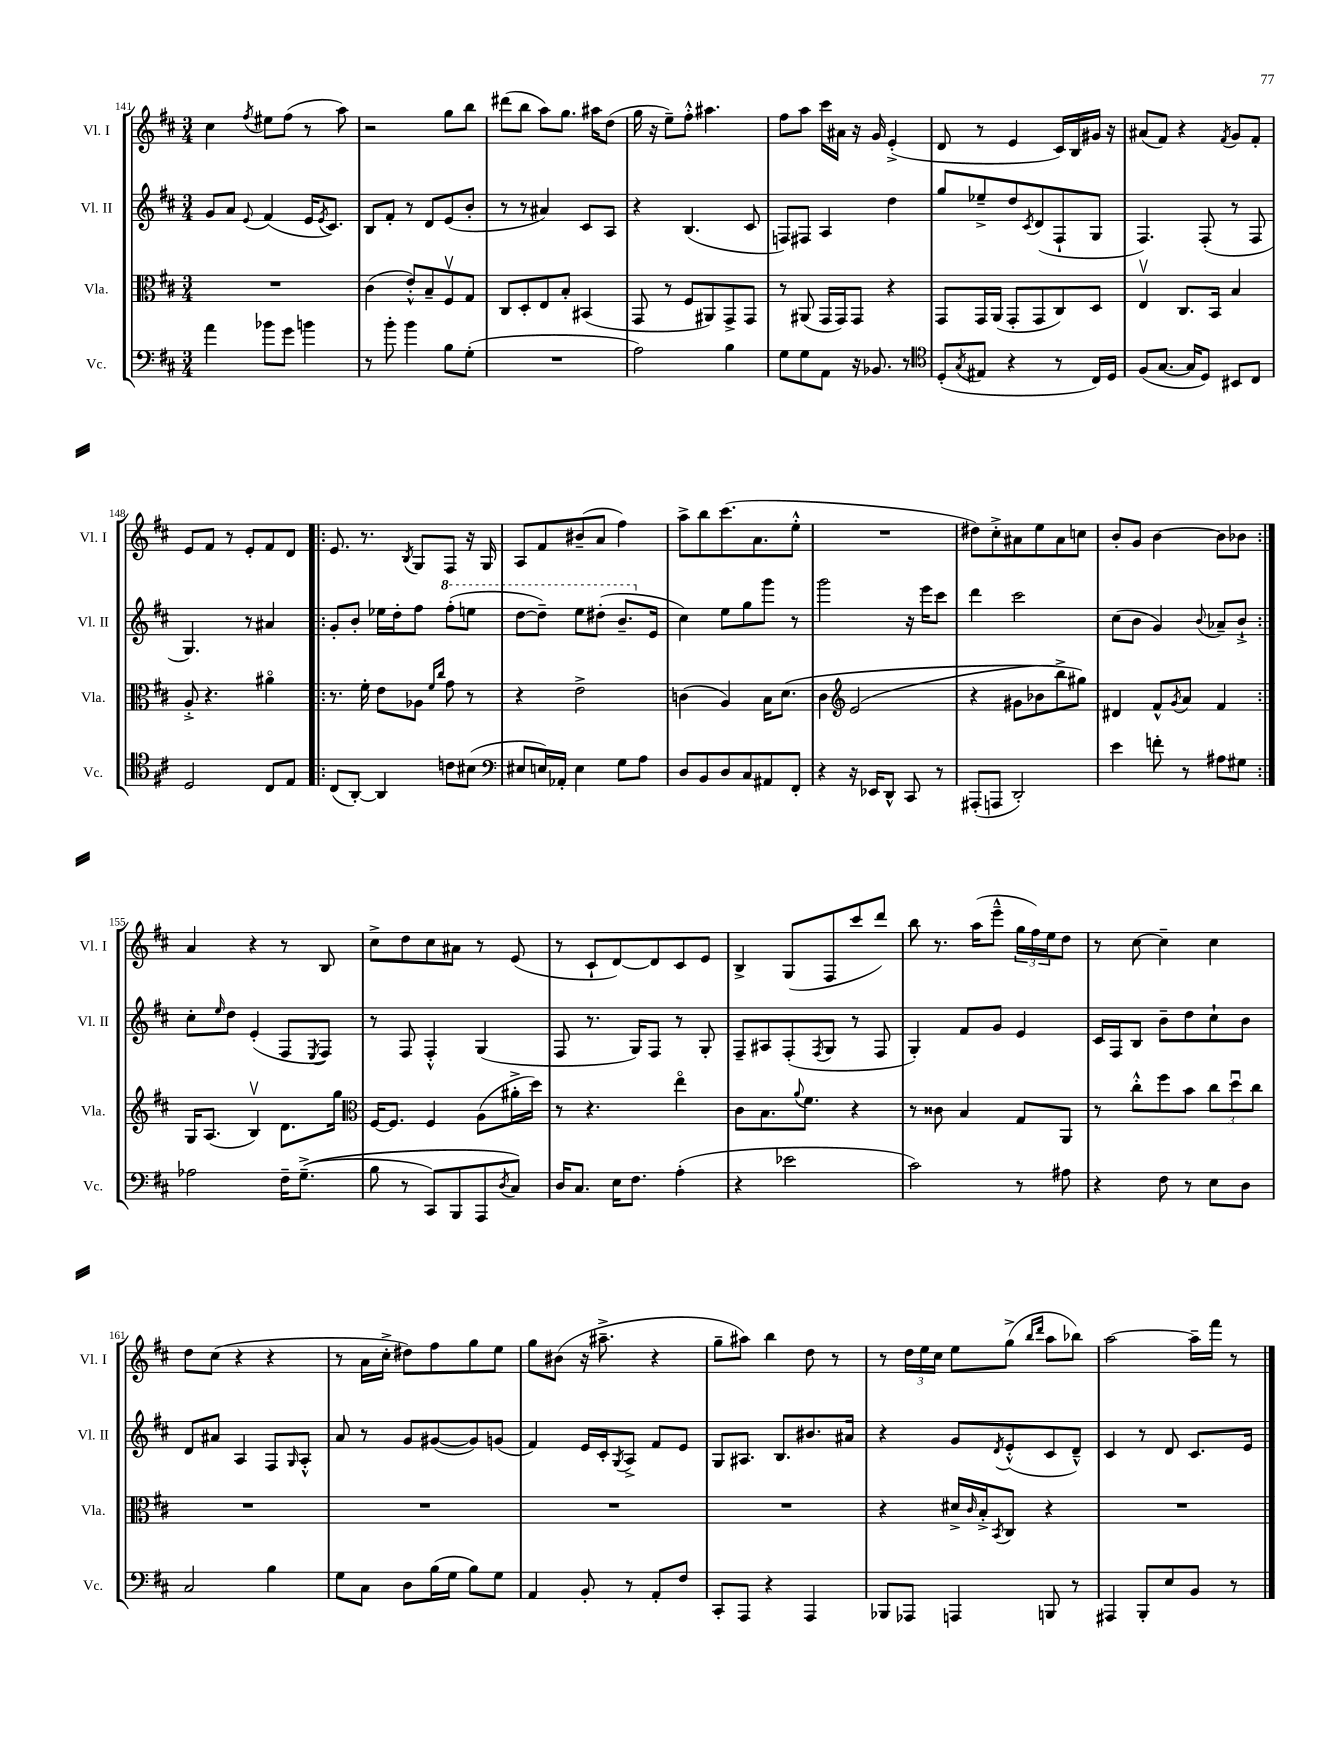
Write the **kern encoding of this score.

**kern	**kern	**kern	**kern
*staff4	*staff3	*staff2	*staff1
*clefF4	*clefC3	*clefG2	*clefG2
*k[f#c#]	*k[f#c#]	*k[f#c#]	*k[f#c#]
*M3/4	*M3/4	*M3/4	*M3/4
4a\	2.r	8g/L	4cc#\
.	.	8a/J	.
.	.	8qqe/	8qff#/
8b-\L	.	(4f#/	8ee#\L
8g\J	.	.	(8ff#\J
4b\	.	16e/LK	8r
.	.	8qe/	.
.	.	8.c#/J)	.
.	.	.	8aa\)
=	=	=	=
8r	(4c#\	8B/L	2r
8b'\	.	8f#'/J	.
4b\	8e'^^/L)	8r	.
.	8B~/	8d/L	.
8B\L	8F#v/	(8e/	8gg\L
(8G'\J	8G/J	8b'/J	8bb\J
=	=	=	=
2.r	8C#/L	8r	(8ddd#\L
.	8D'/	8r	8bb\J
.	8E/	4a#/)	8aa\L)
.	8B'/J	.	8.gg\J
.	(4BB#/	8c#/L	.
.	.	.	16aa#\LK
.	.	8A/J	(8dd\J
=	=	=	=
2A\)	8GG/	4r	16gg\
.	.	.	16r
.	8r	.	8ee~\L)
.	8F#/L	(4.B/	8ff#'^^\J
.	8AA#/)	.	4.aa#\
4B\	8GG^/	.	.
.	8GG/J	8c#/	.
=	=	=	=
8G\L	8r	8F/L)	8ff#\L
8G\	(8AA#/	8F#/J	8aa\J
8AA\J	16GG/LL	4A/	16ccc#\LL
.	16GG/J)	.	16a#\JJ
16r	8GG/J	.	16r
8.BB-/	.	.	16g/
.	4r	4dd\	(4e'^/
8r	.	.	.
=	=	=	=
*clefC4	*	*	*
(8D'/L	8GG/L	8gg/L	8d/
8qG/	.	.	.
8E#/J	16GG/L	8ee-~^/	8r
.	(16AA/JJ	.	.
4r	8GG'/L	8dd/	4e/
.	.	8qc#/	.
.	8GG/	(8d/	.
8r	8C#/)	8F#`/	16c#/LL)
.	.	.	16B/
16C#/LL)	8D/J	8G/J	16g#/JJ
16D/JJ	.	.	16r
=	=	=	=
(8F#/L	4Ev/	4.F#/)	(8a#/L
[8.G/J	.	.	8f#/J)
.	8.C#/L	.	4r
16G/]LK	.	.	.
8D/J)	.	(8F#'/	.
.	16BB/Jk	.	.
.	.	.	8qf#/
8BB#/L	4B/	8r	8g/L
8C#/J	.	8F#/	8f#'/J
=	=	=	=
2D/	8A'^/	4.G/)	8e/L
.	4.r	.	8f#/J
.	.	.	8r
.	.	8r	8e'/L
8C#/L	4a#o\	4a#/	8f#/
8E/J	.	.	8d/J
=!|:	=!|:	=!|:	=!|:
(8C#/L	8.r	8g'/L	8.e/
[8AA'/J)	.	8b'/J	.
.	16f#'\	.	8.r
4AA/]	8e\L	16ee-\LL	.
.	.	16dd'\J	.
.	.	.	8qB/
.	8A-\J	8ff#\J	8G/L
.	16qqf#/LL	.	.
.	16qqcc#/JJ	.	.
8c\L	8g\	(8fff#'\L	8F#/J
(8B#\J	8r	8eee\J	16r
.	.	.	16G/
=	=	=	=
*clefF4	*	*	*
8E#/L	4r	[8ddd\L	8A/L
16E/L)	.	8ddd~\]J)	8f#/
16AA-'/JJ	.	.	.
4E\	2e^\	8eee\L	(8b#~/
.	.	(8ddd#'\J	8a/J
8G\L	.	8.bb~/L	4ff#\)
8A\J	.	.	.
.	.	16e/Jk	.
=	=	=	=
8D/L	(4c\	4cc#\)	8aa^\L
8BB/	.	.	8bb\
8D/	4A/)	8ee\L	(8.ccc#\
8C#/	.	8gg\	.
.	.	.	8.a\
8AA#/	16B\LK	8ggg\J	.
.	&(8.d\J	.	.
8FF#'/J	.	8r	8ee'^^\J
=	=	=	=
4r	4c#\	2ggg\	2.r
*	*clefG2	*	*
16r	(2e/	.	.
16EE-/LK	.	.	.
8DD^^/J	.	.	.
8CC#/	.	16r	.
.	.	16eee\LK	.
8r	.	8ccc#\J	.
=	=	=	=
(8AAA#'/L	4r	4ddd\	8dd#\L)
8AAA/J	.	.	8cc#'^\
2DD'/)	8g#\L	2ccc#\	8a#\
.	8b-\	.	8ee\
.	8bb^\)	.	8a#\
.	8gg#\J&)	.	8cc\J
=	=	=	=
4e\	4d#/	(8cc#\L	8b'/L
.	.	8b\J	8g/J
8f'\	8f#^^/L	4g/)	[4b\
.	8qg/	.	.
8r	8a/J	.	.
.	.	8qqb/	.
8A#\L	4f#/	8a-~/L	8b\]L
8G#\J	.	8b`^/J	8b-\J
=:|!	=:|!	=:|!	=:|!
2A-\	16G/LK	8cc#'\L	4a/
.	(8.A/J	.	.
.	.	16qqee/	.
.	.	8dd\J	.
.	4Bv/)	(4e'/	4r
16F#~\LK	8.d\L	8F#/L	8r
&((8.G~^\J	.	.	.
.	.	8qE/	.
.	.	8F#/J)	8B/
.	16gg\Jk	.	.
=	=	=	=
*	*clefC3	*	*
8B\	[16F#/LK	8r	8cc#^\L
.	8.F#/]J	.	.
8r	.	8F#/	8dd\
8CC#/L)	4F#/	4F#'^^/	8cc#\
8BBB/	.	.	8a#\J
8AAA/	(8A\L	(4G/	8r
8qD/	.	.	.
8C#/J&)	16a#'^\L	.	(8e/
.	16dd\JJ)	.	.
=	=	=	=
16D/LK	8r	8F#/	8r
8.C#/J	.	.	.
.	4.r	8.r	8c#`/L
16E\LK	.	.	[8d/)
8.F#\J	.	16G/LK)	.
.	.	8F#/J	8d/]
(4A'\	4eeo\	8r	8c#/
.	.	8G'/	8e/J
=	=	=	=
4r	8c#\L	8F#~/L	4B^/
.	8.B\	8A#/	.
2e-\	.	(8F#'/	(8G/L
.	8qqa/	.	.
.	8.f#\J	.	.
.	.	8qF#/	.
.	.	8G/J	8F#/
.	4r	8r	8ccc#/
.	.	8F#/	8ddd/J)
=	=	=	=
2c#\)	8r	4G'/)	8bb\
.	8c##\	.	8.r
.	4B/	8f#/L	.
.	.	.	(16aa\LK
.	.	8g/J	8eee~^^\J
8r	8G/L	4e/	24gg\LL
.	.	.	24ff#\)
.	.	.	24ee\J
8A#\	8AA/J	.	8dd\J
=	=	=	=
4r	8r	16c#/LL	8r
.	.	16F#/J	.
.	8cc#'^^\L	8B/J	[8cc#\
8F#\	8ff#\	8b~\L	4cc#~\]
8r	8b\J	8dd\	.
8E\L	12cc#\L	8cc#`\	4cc#\
.	12ddu\	.	.
8D\J	.	8b\J	.
.	12cc#\J	.	.
=	=	=	=
2C#/	2.r	8d/L	8dd\L
.	.	8a#/J	(8cc#\J
.	.	4A/	4r
4B\	.	8F#/L	4r
.	.	16qqG/	.
.	.	8A'^^/J	.
=	=	=	=
8G\L	2.r	8a/	8r
8C#\J	.	8r	16a\LL
.	.	.	16cc#'^\JJ
8D\L	.	8g/L	8dd#\L)
(16B\L	.	([8g#/	8ff#\
16G\JJ	.	.	.
8B\L)	.	8g#/])	8gg\
8G\J	.	(8g/J	8ee\J
=	=	=	=
4AA/	2.r	4f#/)	8gg\L
.	.	.	(8b#\J
8BB'/	.	16e/LL	16r
.	.	16c#'/J	8.aa#~^\
.	.	8qG/	.
8r	.	8A^/J	.
8AA'/L	.	8f#/L	4r
8F#/J	.	8e/J	.
=	=	=	=
8CC#'/L	2.r	8G/L	8gg~\L
8AAA/J	.	8.A#/J	8aa#\J)
4r	.	.	4bb\
.	.	8.B/L	.
4AAA/	.	8.b#/	8dd\
.	.	.	8r
.	.	16a#/Jk	.
=	=	=	=
8BBB-/L	4r	4r	8r
8AAA-/J	.	.	24dd\LL
.	.	.	24ee\
.	.	.	24cc#\JJ
4AAA/	16d#^/LL	8g/L	8ee\L
.	16qqc#/	.	.
.	16B'^/J	.	.
.	8qBB/	8qd/	.
.	8C#/J	(8e'^^/	(8gg^\J
.	.	.	16qqbb/LL
.	.	.	16qqddd/JJ
8BBB/	4r	8c#/	8aa\L
8r	.	8d~^^/J)	8bb-\J)
=	=	=	=
4AAA#/	2.r	4c#/	[2aa\
8BBB'/L	.	8r	.
8E/	.	8d/	.
8BB/J	.	8.c#/L	16aa~\]LL
.	.	.	16fff#\JJ
8r	.	.	8r
.	.	16e/Jk	.
==	==	==	==
*-	*-	*-	*-
